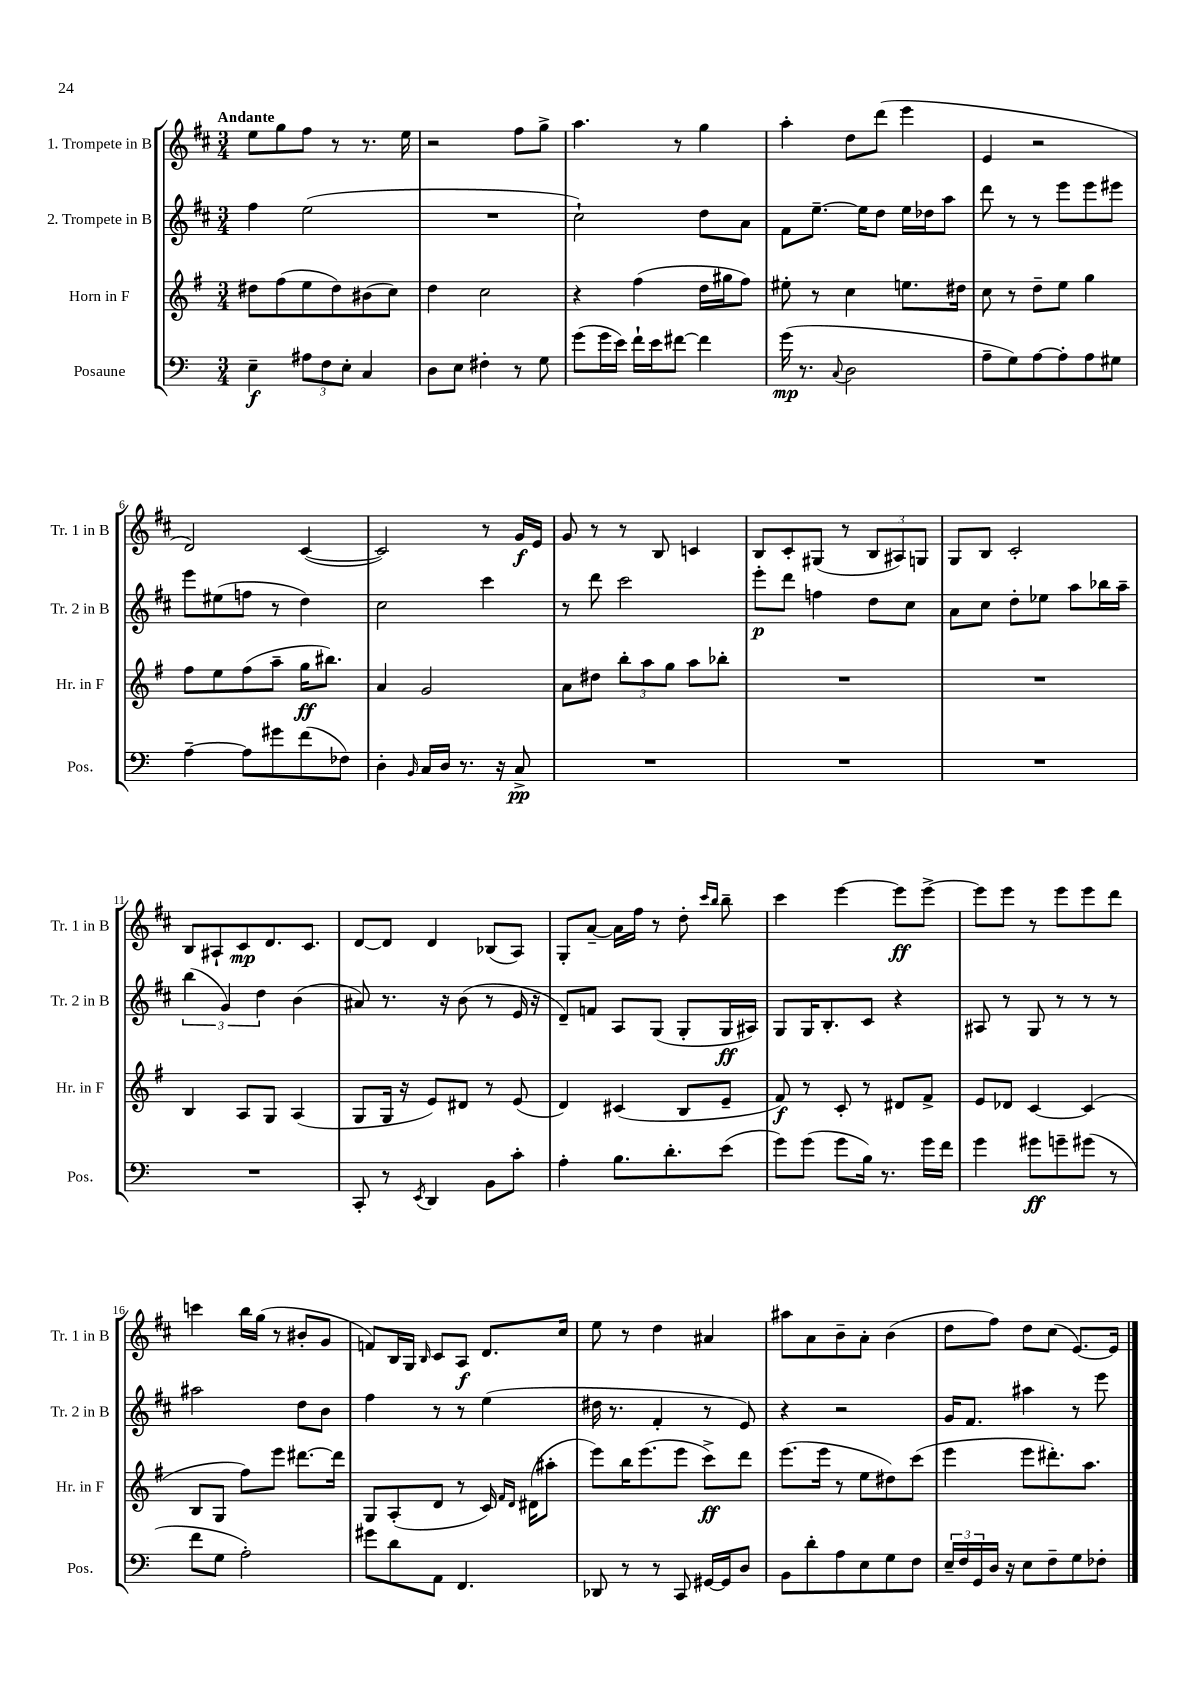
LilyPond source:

<<
\new StaffGroup <<
\new Staff = "s0" \with { instrumentName = "1. Trompete in B" shortInstrumentName = "Tr. 1 in B" } {
    \clef treble \key d \major \numericTimeSignature \time 3/4 \tempo "Andante"
    e''8 g''8 fis''8 r8 r8. e''16 |
    r2 fis''8 g''8-> |
    a''4. r8 g''4 |
    a''4-. d''8 d'''8( e'''4 |
    e'4 r2 |
    d'2) cis'4~( |
    cis'2) r8 g'16\f e'16 |
    g'8 r8 r8 b8 c'4 |
    b8 cis'8-. gis8( r8 \tuplet 3/2 { b8 ais8) g8 } |
    g8 b8 cis'2-. |
    b8 ais8-! cis'8\mp d'8. cis'8. |
    d'8~ d'8 d'4 bes8( a8) |
    g8-. a'8~-- a'16 fis''16 r8 d''8-. \grace { cis'''16 b''16 } b''8-- |
    cis'''4 e'''4~ e'''8\ff e'''8~-> |
    e'''8 e'''8 r8 e'''8 e'''8 d'''8 |
    c'''4 b''16 g''16( r8 bis'8-. g'8 |
    f'8) b16 g16 \grace { b16 } cis'8 a8\f d'8. cis''16 |
    e''8 r8 d''4 ais'4 |
    ais''8 a'8 b'8-- a'8-. b'4( |
    d''8 fis''8) d''8 cis''8( e'8.~) e'16 \bar "|." |
}
\new Staff = "s1" \with { instrumentName = "2. Trompete in B" shortInstrumentName = "Tr. 2 in B" } {
    \clef treble \key d \major \numericTimeSignature \time 3/4
    fis''4 e''2( |
    R2. |
    cis''2-!) d''8 a'8 |
    fis'8 e''8.~-- e''16 d''8 e''16 des''16 a''8 |
    d'''8 r8 r8 e'''8 e'''8 eis'''8 |
    e'''8 eis''8( f''8 r8 d''4) |
    cis''2 cis'''4 |
    r8 d'''8 cis'''2 |
    e'''8-.\p d'''8 f''4 d''8 cis''8 |
    a'8 cis''8 d''8-. ees''8 a''8 bes''16 a''16-- |
    \tuplet 3/2 { b''4( g'4) d''4 } b'4( |
    ais'8) r8. r16 b'8( r8 e'16 r16 |
    d'8--) f'8 a8 g8( g8-. g16\ff ais16) |
    g8 g16 b8.-. cis'8 r4 |
    ais8 r8 g8 r8 r8 r8 |
    ais''2 d''8 b'8 |
    fis''4 r8 r8 e''4( |
    dis''16 r8. fis'4-. r8 e'8) |
    r4 r2 |
    g'16 fis'8. ais''4 r8 e'''8 \bar "|." |
}
\new Staff = "s2" \with { instrumentName = "Horn in F" shortInstrumentName = "Hr. in F" } {
    \clef treble \key g \major \numericTimeSignature \time 3/4
    dis''8 fis''8( e''8 dis''8) bis'8( c''8) |
    d''4 c''2 |
    r4 fis''4( d''16 gis''16 fis''8) |
    eis''8-. r8 c''4 e''8. dis''16 |
    c''8 r8 d''8-- e''8 g''4 |
    fis''8 e''8 fis''8( a''8-- g''16\ff bis''8.) |
    a'4 g'2 |
    a'8 dis''8 \tuplet 3/2 { b''8-. a''8 g''8 } a''8 bes''8-. |
    R2. |
    R2. |
    b4 a8 g8 a4( |
    g8 g16 r16 e'8) dis'8 r8 e'8( |
    d'4) cis'4( b8 e'8-- |
    fis'8\f) r8 c'8-. r8 dis'8 fis'8-> |
    e'8 des'8 c'4~ c'4( |
    b8 g8 fis''8) e'''8 dis'''8.~ dis'''16 |
    g8 a8-.( d'8 r8 c'16) \grace { fis'16 d'16 } dis'16( ais''8-. |
    e'''8) b''16 e'''8.( e'''8 c'''8->\ff) d'''8 |
    e'''8.( e'''16 r8 e''8 dis''8) c'''8( |
    e'''4 e'''8 dis'''8.-.) a''8. \bar "|." |
}
\new Staff = "s3" \with { instrumentName = "Posaune" shortInstrumentName = "Pos." } {
    \clef bass \key c \major \numericTimeSignature \time 3/4
    e4--\f \tuplet 3/2 { ais8 f8 e8-. } c4 |
    d8 e8 fis4-. r8 g8 |
    g'8( g'16 e'16) f'16-! e'16 fis'8~ fis'4 |
    g'16\mp( r8. \appoggiatura { c8 } d2 |
    a8-- g8) a8~ a8-. a8 gis8 |
    a4~-- a8 gis'8 f'8( fes8) |
    d4-. \grace { b,16 } c16 d16 r8. r16 c8->\pp |
    R2. |
    R2. |
    R2. |
    R2. |
    c,8-. r8 \acciaccatura { e,8 } d,4 b,8 c'8-. |
    a4-. b8. d'8.-. e'8( |
    g'8) g'8( g'8 b16) r8. g'16 f'16 |
    g'4 gis'8\ff g'8-- gis'8( r8 |
    f'8 g8 a2-.) |
    gis'8 d'8 a,8 f,4. |
    des,8 r8 r8 c,8 gis,16~ gis,16 d8 |
    b,8 d'8-. a8 e8 g8 f8 |
    \tuplet 3/2 { e16-- f16 g,16 } d16 r16 e8 f8-- g8 fes8-. \bar "|." |
}
>>
>>
